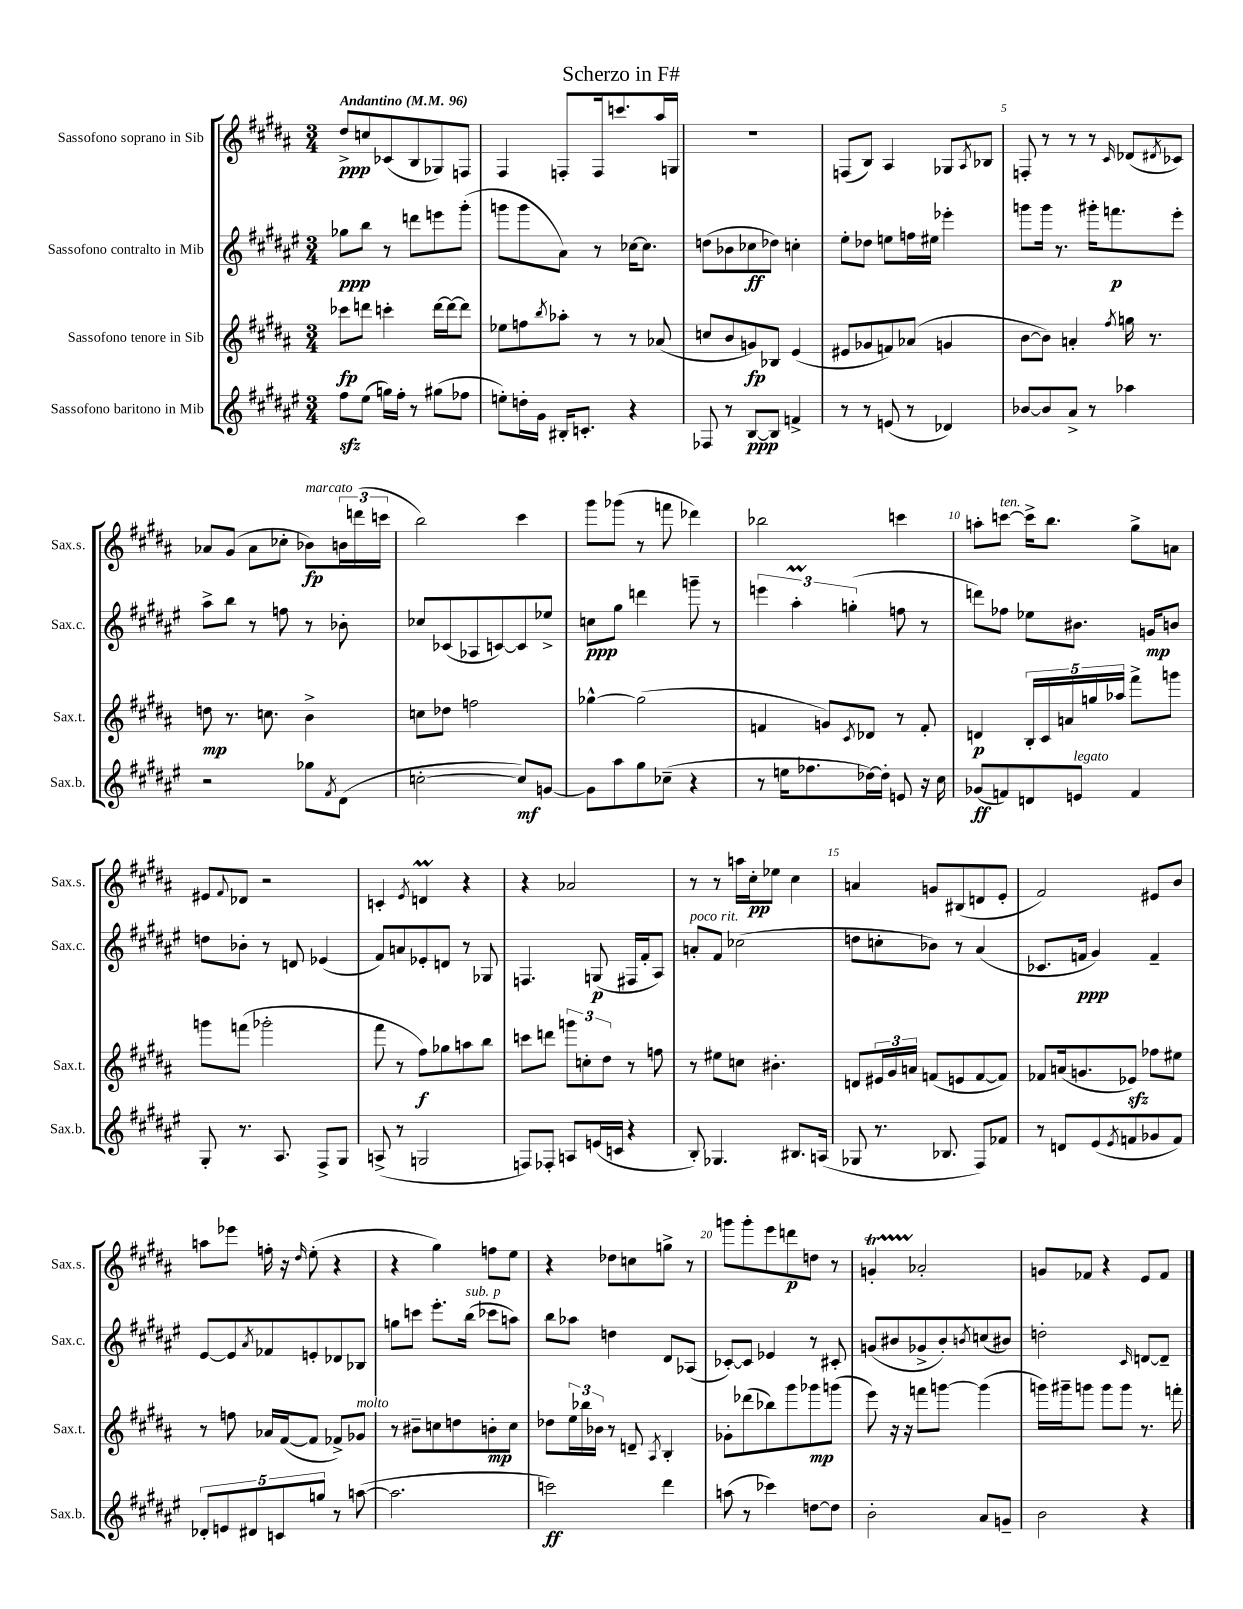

**kern	**kern	**kern	**kern
*staff4	*staff3	*staff2	*staff1
*clefG2	*clefG2	*clefG2	*clefG2
*k[f#c#g#d#a#e#]	*k[f#c#g#d#a#]	*k[f#c#g#d#a#e#]	*k[f#c#g#d#a#]
*M3/4	*M3/4	*M3/4	*M3/4
*MM96	*MM96	*MM96	*MM96
8ff#\L	8ccc-\L	8gg-\L	8dd#^/L
(8ee#\J	8ddd\J	8bb\J	8cc/
16gg\LL)	4ccc'\	8r	(8c-/
16ff#'\JJ	.	.	.
8r	.	8ddd\L	8B/
(8gg#\L	[16ddd\LL	8eee\	8G-/)
.	16ddd\_J	.	.
8ff-\J	8ddd\]J	(8ggg#'\J	8F/J
=	=	=	=
8ee'\L)	8ee-\L	8ggg\L	4F#/
16dd'\L	8ff\	8ggg\	.
16g#\JJ	.	.	.
.	8qbb/	.	.
16B#'/LK	8aa-'\J	8a#\J)	8F'/L
8.c'/J	.	.	.
.	8r	8r	16F/k
.	.	.	8.ccc/
4r	8r	[16cc-\LK	.
.	.	8.cc-\]J	.
.	(8a-/	.	16aa#/L
.	.	.	16G/JJ
=	=	=	=
8F-/	8cc/L	(8dd\L	2.r
8r	8b/	8b-\	.
[8B/L	8g/)	8cc-\	.
8B/]J	8B-/J	8dd-\J)	.
4f^/	(4e/	4cc'\	.
=	=	=	=
8r	8e#/L	8ee#'\L	(8F/L
8r	8g-/	8dd-\J	8B/J)
(8e/	8f/)	8ee\L	4A#/
8r	(8a-/J	16ff\L	.
.	.	16ee#\JJ	.
4d-/)	4g/	4eee-'\	8G-/L
.	.	.	8qA#/
.	.	.	8B-/J
=	=	=	=
[8b-/L	[8b\L	8ggg\L	8F'/
8b-/]	8b\]J)	16ggg\Jk	8r
.	.	8.r	.
8a#^/J	4a'/	.	8r
8r	.	16ggg#'\LK	8r
.	.	8.fff\	.
.	8qff#/	.	16qqc#/
4aa-\	16gg\	.	(8d-/L
.	8.r	.	.
.	.	.	8qd#/
.	.	8eee#'\J	8c-/J)
=	=	=	=
2r	8dd\	8aa#^\L	8a-/L
.	8.r	8bb\J	(8g#/J
.	.	8r	8a-\L
.	8.cc\	.	.
.	.	8ff\	8cc-'\J
8gg-\L	4b^\	8r	8b-\L)
8qf#/	.	.	.
(8d#\J	.	8b-'\	24b\L
.	.	.	(24ddd\
.	.	.	24ccc\JJ
=	=	=	=
[2cc'\	8cc\L	8cc-/L	2bb\)
.	8dd-\J	(8c-/	.
.	2ff\	8A-/	.
.	.	[8c/)	.
8cc/]L)	.	8c/]	4ccc#\
[8g/J	.	8ee-^/J	.
=	=	=	=
8g\]L	[4gg-^^\	8cc\L	8ggg#\L
8aa#\	.	8gg#\J	(8ggg-\J
8gg#\	(2gg-\]	4ddd\	8r
(8cc-~\J	.	.	8fff\
4r	.	8ggg~\	4ddd-\)
.	.	8r	.
=	=	=	=
8r	4f/	6eee\	2bb-\
16ee\LK	.	.	.
.	.	6aa#'\	.
8.ff-\	.	.	.
.	8g/L)	.	.
.	.	(6gg'\	.
.	8qc#/	.	.
[16dd-\L)	8d-/J	.	.
16dd-'\]JJ	.	.	.
8e/	8r	8ff\	4ccc\
16r	8f'/	8r	.
16cc#\	.	.	.
=	=	=	=
(8g-/L	4d/	8ddd\L)	8aa'\L
8f/)	.	8ff-\J	[8ccc\J
8d/	20B'/LL	8ee-\L	16ccc^\]LK
.	20c#/	.	.
.	.	.	8.bb\J
.	20a/	.	.
8e/J	.	8.b#\J	.
.	20gg/	.	.
.	20aa-/JJ	.	.
4f/	8fff#^\L	.	8gg#^\L
.	.	16g/LK	.
.	8ggg\J	8b/J	8a\J
=	=	=	=
8G#'/	8ggg\L	8dd\L	8e#/L
.	.	.	8qqf#/
8.r	(8fff\J	8b-'\J	8d-/J
.	2ggg-'\	8r	2r
8.A#/	.	.	.
.	.	8d/	.
8F#^/L	.	(4e-/	.
8G#/J	.	.	.
=	=	=	=
(8A^/	8fff#\	8f#/L)	4c'/
8r	8r	8a/	.
.	.	.	8qe/
2G/	8ff#\L)	8e-'/	4d/
.	8gg-\	8d/J	.
.	8aa\	8r	4r
.	8bb\J	8G-/	.
=	=	=	=
8F/L)	8ccc\L	4.F/	4r
8F-'/J	8ddd\J	.	.
8A/L	12ggg\L	.	2a-/
.	12cc'\	.	.
(16e/L	.	(8G/	.
.	12dd#\J	.	.
16c/JJ	.	.	.
4r	8r	16F#/LL	.
.	.	16f#'/J	.
.	8ff\	8A#/J)	.
=	=	=	=
8B'/)	8r	8a'/L	8r
4.G-/	8ee#\L	8f#/J	8r
.	8cc\J	(2cc-\	16aa\LL
.	.	.	16cc#'\J
.	4.b#'\	.	8ee-\J
8.B#/L	.	.	4cc#\
(16A/Jk	.	.	.
=	=	=	=
8G-/	8d/L	8dd\L	4a/
8.r	24e#/L	8cc'\	.
.	24g#/	.	.
.	24a/JJ	.	.
.	(8f/L	8b-\J)	8g/L
8.B-/	.	.	.
.	8e/	8r	(8B#/
8F#/L)	[8f/	(4a#/	8d/
8f-/J	8f/]J)	.	8e'/J
=	=	=	=
8r	8f-/L	8.c-/L	2f#/)
8d/L	(16a/k	.	.
.	8.g/	16f/Jk	.
(8e#/	.	4g#/)	.
8qe#/	.	.	.
8f/	8e-/J)	.	.
8g-/	8ff-\L	4f~/	8e#/L
8f/J)	8ee#\J	.	8b/J
=	=	=	=
10d-'/L	8r	[8e#/L	8aa\L
10e/	.	.	.
.	8ff\	8e#/]	8eee-\J
10d#/	.	.	.
.	.	8qa#/	.
.	16a-/LL	8f-/	16ff'\
10c/	.	.	.
.	([16f#/J	.	16r
.	.	.	16qqdd#/
.	8f#/]J	8e'/	(8ee'\
10gg/J	.	.	.
8r	8f-^/L)	8d-/	4r
([8aa\	8g-/J	8B-/J	.
=	=	=	=
2.aa\]	8r	8gg\L	4r
.	8b#~\L	8ccc\J	.
.	8cc\	8.eee#'\L	4gg#\)
.	8dd\	.	.
.	.	(16bb\Jk	.
.	8b'\	8ccc-\L	8ff\L
.	8cc\J	8aa\J)	8ee\J
=	=	=	=
2ccc\)	8dd-\L	8bb\L	4r
.	24ee\L	8aa-\J	.
.	24bb-\	.	.
.	24b-\JJ	.	.
.	8r	4dd\	8dd-\L
.	8d~/	.	8cc\
.	8qA#/	.	.
4ddd#\	4B'/	8d#/L	8gg^\J
.	.	(8A-/J	8r
=	=	=	=
(8aa\	8g-'\L	[8c-'/L)	8ggg\L
8r	(8ddd-\	8c-/]J	8ggg'\
4ccc-\)	8bb-\)	4e-/	8eee\
.	8ggg#\	.	8ddd\
[8dd\L	8ggg-\	8r	8dd\J
8dd\]J	(8ggg\J	8c#'/	8r
=	=	=	=
2b'\	8eee\)	(8g/L	4g'/
.	16r	8b#/	.
.	16r	.	.
.	8fff\L	8g-^/	2a-'/
.	[8ggg\J	8b#'/)	.
.	.	8qb/	.
8a#/L	(4ggg\]	(8cc/	.
8g~/J	.	8b#/J)	.
=	=	=	=
2b\	16ggg\LL)	2dd'\	8g/L
.	16ggg#~\J	.	.
.	8ggg\J	.	8f-/J
.	8ggg\L	.	4r
.	8ggg\J	.	.
.	.	16qqc#/	.
4r	8.r	[8d/L	8e/L
.	.	8d~/]J	8f-/J
.	16fff'\	.	.
==	==	==	==
*-	*-	*-	*-
